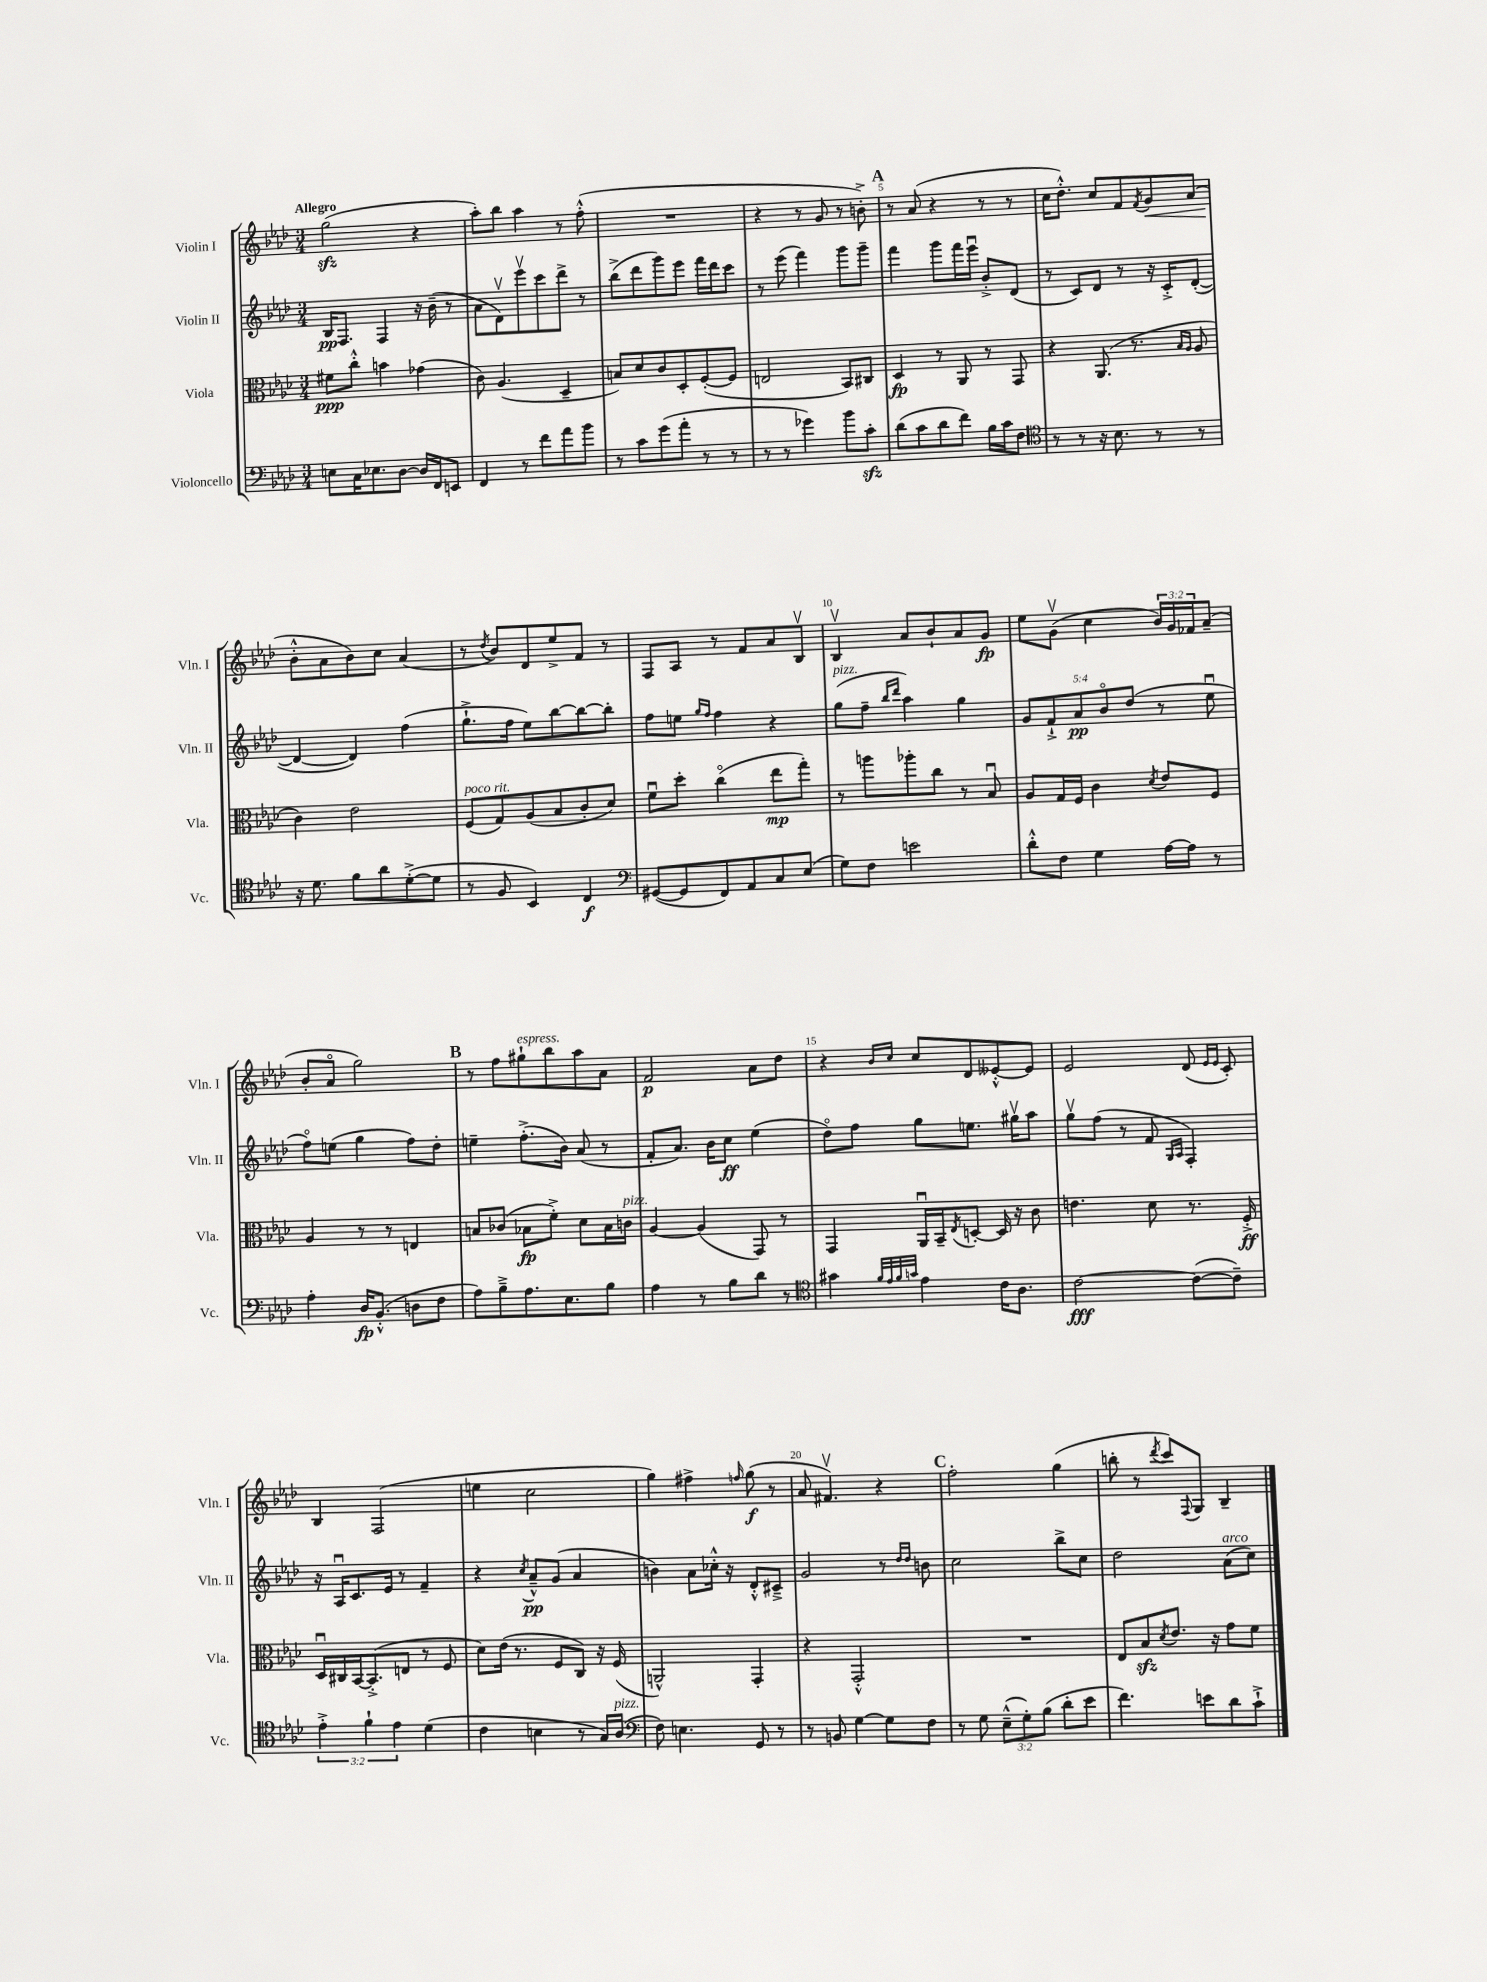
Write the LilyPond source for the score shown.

<<
\new StaffGroup <<
\new Staff = "s0" \with { instrumentName = "Violin I" shortInstrumentName = "Vln. I" } {
    \clef treble \key aes \major \numericTimeSignature \time 3/4 \override Staff.TupletNumber.text = #tuplet-number::calc-fraction-text \tempo "Allegro"
    g''2\sfz( r4 |
    aes''8-.) bes''8 aes''4 r8 f''8-.-^( |
    R2. |
    r4 r8 g'8 r8 b'8-.->) |
    \mark \markup { \bold "A" } r8 aes'8( r4 r8 r8 |
    c''16 des''8.-.-^) c''8 f'8 \acciaccatura { f'8 } g'8\< aes'8( |
    bes'8-.-^\! aes'8 bes'8) c''8 aes'4( |
    r8 \acciaccatura { des''8 } bes'8) des'8 ees''8-> f'8 r8 |
    f8 aes8 r8 f'8 aes'8 bes8\upbow |
    bes4\upbow aes'8 bes'8-! aes'8 g'8\fp |
    ees''8 g'8\upbow( c''4 \tuplet 3/2 { bes'16) g'16 fes'16 } aes'8--( |
    bes'8-. aes'8\flageolet g''2) |
    \mark \markup { \bold "B" } r8 f''8 gis''8-!^\markup { \italic "espress." } bes''8 aes''8 aes'8 |
    f'2\p aes'8 des''8 |
    r4 \grace { bes'16 c''16 } c''8 des'8 eeses'8~-.-^ eeses'8 |
    ees'2 des'8( \grace { ees'16 ees'16 } c'8-.) |
    bes4 f2( |
    e''4 c''2 |
    g''4) fis''4-> \grace { f''16 } g''8\f( r8 |
    aes'8 fis'4.\upbow) r4 |
    \mark \markup { \bold "C" } f''2-. g''4( |
    b''8-. r8 \acciaccatura { des'''8 } c'''8) \appoggiatura { f8 } g8 bes4-- \bar "|." |
}
\new Staff = "s1" \with { instrumentName = "Violin II" shortInstrumentName = "Vln. II" } {
    \clef treble \key aes \major \numericTimeSignature \time 3/4 \override Staff.TupletNumber.text = #tuplet-number::calc-fraction-text
    bes16\pp f8. f4 r16 bes'16--( r8 |
    aes'8 des'8\upbow) ees'''8\upbow c'''8 des'''8-> r8 |
    bes''8->( des'''8 g'''8) ees'''8 f'''16 des'''16 c'''8 |
    r8 ees'''8( f'''4) g'''8 g'''8-- |
    \mark \markup { \bold "A" } f'''4 g'''8 f'''16 ees'''16\downbow bes'8-.-> des'8( |
    r8 c'8) des'8 r8 r16 c'16-.-> des'8~-.( |
    des'4~ des'4) f''4( |
    g''8.-!-> f''16 ees''8) bes''8~ bes''8~ bes''8-. |
    f''8 e''8 \grace { g''16 f''16 } f''4 r4 |
    g''8^\markup { \italic "pizz." }( f''8-- \grace { bes''16 des'''16 } aes''4) g''4 |
    \tuplet 5/4 { g'8 f'8-!-> aes'8\pp bes'8\flageolet des''8( } r8 ees''8\downbow |
    f''8\flageolet) e''8( g''4 f''8) des''8-. |
    \mark \markup { \bold "B" } e''4-- f''8.-.->( bes'16) aes'8( r8 |
    f'8-. aes'8.) bes'16 c''8\ff ees''4( |
    des''8\flageolet) f''8 g''8 e''8. gis''16\upbow aes''8 |
    g''8\upbow f''8( r8 f'8 \grace { g16 aes16 } f4-.) |
    r16 aes16\downbow c'8. ees'16 r8 f'4-- |
    r4 \acciaccatura { c''8 } aes'8---^\pp g'8( aes'4 |
    b'4) aes'8 ces''16-.-^ r16 des'8-.-^ cis'8---> |
    g'2 r8 \grace { des''16 des''16 } b'8 |
    \mark \markup { \bold "C" } c''2 bes''8-> c''8 |
    des''2 aes'8^\markup { \italic "arco" }( c''8) \bar "|." |
}
\new Staff = "s2" \with { instrumentName = "Viola" shortInstrumentName = "Vla." } {
    \clef alto \key aes \major \numericTimeSignature \time 3/4
    fis'8\ppp c''8-.-^ b'4 ges'4( |
    c'8) aes4.( des4-- |
    b8) des'8 c'8 des8-. f8~-.( f8 |
    e2 bes,8) cis8 |
    \mark \markup { \bold "A" } des4\fp r8 aes,8 r8 g,8 |
    r4 aes,8.( r8. \grace { bes16 aes16 } aes8 |
    c'4) ees'2 |
    f8^\markup { \italic "poco rit." }( g8) aes8( bes8 c'8-. des'8) |
    f'8\downbow des''8-. c''4\flageolet( ees''8\mp g''8-.) |
    r8 a''8 aes''8-. c''8 r8 bes8\downbow |
    aes8 g16 f16 c'4 \acciaccatura { des'8 } ees'8 f8 |
    aes4 r8 r8 e4 |
    \mark \markup { \bold "B" } b8 ces'8( bes8\fp f'8-.->) des'8 bes16 c'16^\markup { \italic "pizz." } |
    aes4~ aes4( g,8) r8 |
    g,4 aes,16\downbow bes,16-- \acciaccatura { ees8 } d8~-. d16 r16 c'8 |
    e'4. des'8 r8. f16-.->\ff |
    des16\downbow cis16 bes,16~ bes,8.-.->( e8 r8 f8 |
    des'8) ees'16( r8. f8 c8) r16 f16( |
    a,2-^) g,4-. |
    r4 g,2-.-^ |
    \mark \markup { \bold "C" } R2. |
    ees8 bes8\sfz \acciaccatura { des'8 } ees'8. r16 g'8 f'8 \bar "|." |
}
\new Staff = "s3" \with { instrumentName = "Violoncello" shortInstrumentName = "Vc." } {
    \clef bass \key aes \major \numericTimeSignature \time 3/4 \override Staff.TupletNumber.text = #tuplet-number::calc-fraction-text
    e8 c16 ees8. des8~ des16 f,16 e,8 |
    f,4 r8 f'8 aes'8 bes'8 |
    r8 c'8 g'8( aes'8-. r8 r8 |
    r8 r8 ges'4) bes'8 c'8-.\sfz |
    \mark \markup { \bold "A" } des'8( c'8 des'8 f'8) bes16 c'16 f8 |
    \clef tenor r8 r8 r16 bes8. r8 r8 |
    r16 des'8. f'8 aes'8 des'8~-.->( des'8 |
    r8 f8 bes,4) c4\f |
    \clef bass gis,8~( gis,8 f,8) aes,8 c8 ees8( |
    g8) f8 e'2 |
    des'8-.-^ f8 g4 aes16~ aes16 r8 |
    aes4-. des16\fp bes,8.-.-^( d8 f8 |
    \mark \markup { \bold "B" } aes8) bes8---> aes8. ees8. bes8 |
    aes4 r8 bes8 des'8 r8 |
    \clef tenor gis'4 \grace { f'32 ees'32 f'32 g'32 } ees'4 c'16 aes8. |
    c'2~\fff c'8~( c'8--) |
    \tuplet 3/2 { ees'4-.-> f'4-! ees'4 } des'4( |
    c'4 b4 r8 g16) aes16^\markup { \italic "pizz." }( |
    \clef bass f8) e4. g,8 r8 |
    r8 b,8 g4~ g8 f8 |
    \mark \markup { \bold "C" } r8 g8 \tuplet 3/2 { ees8---^( g8-.) bes8( } des'8-. ees'8 |
    f'4.) e'8 des'8 c'8-!-> \bar "|." |
}
>>
>>
\layout { \context { \Score \override BarNumber.break-visibility = ##(#f #t #t) barNumberVisibility = #(every-nth-bar-number-visible 5) } }
